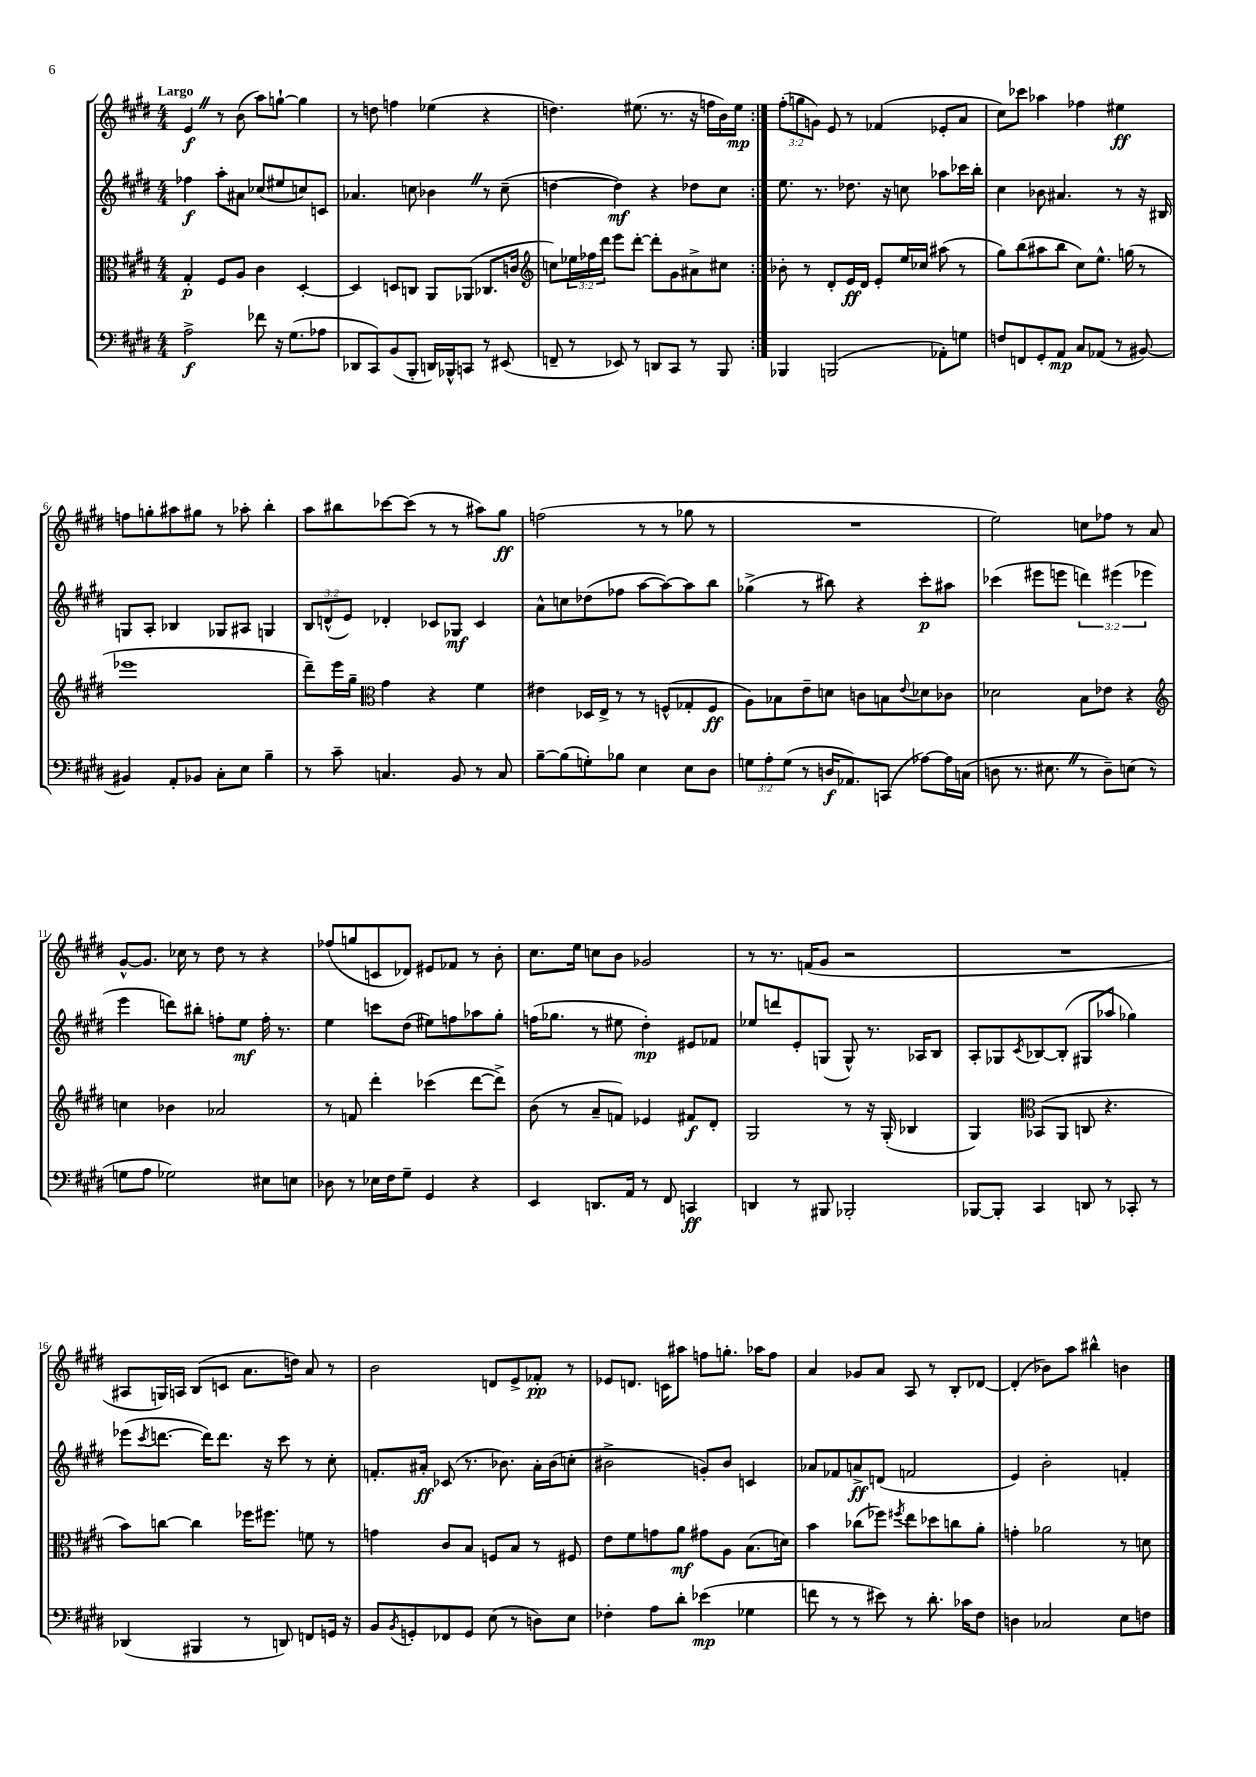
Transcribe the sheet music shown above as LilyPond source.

<<
\new StaffGroup <<
\new Staff = "s0" {
    \clef treble \key e \major \numericTimeSignature \time 4/4 \override Staff.TupletNumber.text = #tuplet-number::calc-fraction-text \tempo "Largo"
    \repeat volta 2 { e'4\f \once \override BreathingSign.text = \markup { \musicglyph "scripts.caesura.straight" } \breathe r8 b'8( a''8) g''8~-! g''4 |
    r8 d''8 f''4 ees''4( r4 |
    d''4.) eis''8.( r8. r16 f''16 b'16) eis''16\mp | }
    \tuplet 3/2 { fis''8-.( g''8 g'8) } e'8 r8 fes'4( ees'8-. a'8 |
    cis''8) ces'''8 aes''4 fes''4 eis''4\ff |
    f''8 g''8-. ais''8 gis''8 r8 aes''8-. b''4-. |
    a''8 bis''8 ces'''8~ ces'''8( r8 r8 ais''8) gis''8\ff |
    f''2( r8 r8 ges''8 r8 |
    R1 |
    e''2) c''8 fes''8 r8 a'8 |
    gis'8~-^ gis'8. ces''16 r8 dis''8 r8 r4 |
    fes''8( g''8 c'8 des'8) eis'8 fes'8 r8 b'8-. |
    cis''8. e''16 c''8 b'8 ges'2 |
    r8 r8. f'16( gis'8 r2 |
    R1 |
    ais8 g16) a16 b8( c'8 a'8. d''16) a'8 r8 |
    b'2 d'8 e'8-> fes'8-.\pp r8 |
    ees'8 d'8. c'16 ais''8 f''8 g''8.-. aes''16 f''8 |
    a'4 ges'8 a'8 a8 r8 b8-. des'8~ |
    des'4-.( bes'8) a''8 bis''4-^ b'4 \bar "|." |
}
\new Staff = "s1" {
    \clef treble \key e \major \numericTimeSignature \time 4/4 \override Staff.TupletNumber.text = #tuplet-number::calc-fraction-text
    \repeat volta 2 { fes''4\f a''8-. ais'8 ces''8( eis''8 c''8) c'8 |
    aes'4. c''8 bes'4 \once \override BreathingSign.text = \markup { \musicglyph "scripts.caesura.straight" } \breathe r8 c''8--( |
    d''4~ d''4\mf) r4 des''8 cis''8 | }
    e''8. r8. des''8. r16 c''8 aes''8 ces'''16 b''16-. |
    cis''4 bes'8 ais'4. r8 r16 bis16 |
    g8 a8-. bes4 ges8 ais8 g4 |
    \tuplet 3/2 { b8 d'8-^( e'8) } des'4-. ces'8 ges8\mf ces'4 |
    a'8-^ c''8 des''8( fes''8 a''8~ a''8~) a''8 b''8 |
    ges''4->( r8 bis''8) r4 cis'''8-.\p ais''8 |
    ces'''4( eis'''8 e'''8 \tuplet 3/2 { d'''4) eis'''4( ees'''4 } |
    e'''4 d'''8) bis''8-. f''8-. e''8\mf f''16-. r8. |
    e''4 c'''8 dis''8( eis''8) f''8 aes''8 gis''8-. |
    f''16( ges''8. r8 eis''8 dis''4-.\mp) eis'8 fes'8 |
    ees''8 d'''8 e'8-. g8( g8-^) r8. aes16 b8 |
    a8-. ges8 \acciaccatura { cis'8 } bes8~ bes8-.( gis8 aes''8 ges''4) |
    ees'''8( \acciaccatura { cis'''8 } d'''8.~ d'''16) d'''8. r16 cis'''8 r8 cis''8-. |
    f'8.-. ais'16-.\ff ces'8( r8. bes'8.) ais'16-. bes'16( c''8-. |
    bis'2-> g'8-.) bis'8 c'4 |
    aes'8 fes'8 a'8->\ff d'8( f'2 |
    e'4) b'2-. f'4-. \bar "|." |
}
\new Staff = "s2" {
    \clef alto \key e \major \numericTimeSignature \time 4/4 \override Staff.TupletNumber.text = #tuplet-number::calc-fraction-text
    \repeat volta 2 { gis4-.\p fis8 a8 cis'4 dis4~-. |
    dis4 d8 c8 a,8 aes,8( ces8. c'16 |
    \clef treble c''8) \tuplet 3/2 { ees''16 fes''16 dis'''16 } e'''8 dis'''8~-. dis'''8-. gis'8 ais'8-> cis''8 | }
    bes'8-. r8 dis'8-. e'16\ff dis'16 e'8-. e''16 ces''16 ais''8( r8 |
    gis''8) b''8( ais''8 b''8 cis''8) e''8.-^ g''16( r8 |
    ees'''1 |
    dis'''8--) e'''16 gis''16-- \clef alto gis'4 r4 fis'4 |
    eis'4 des16 e16-> r8 r8 f8-^( ges8-. f8\ff |
    a8) bes8 e'8-- d'8 c'8 b8 \appoggiatura { e'8 } des'8 ces'8 |
    des'2 b8 ees'8 r4 |
    \clef treble c''4 bes'4 aes'2 |
    r8 f'8 dis'''4-. ces'''4( dis'''8~ dis'''8->) |
    b'8( r8 a'8-- f'8) ees'4 fis'8\f dis'8-. |
    gis2 r8 r16 gis16-.( bes4 |
    gis4) \clef alto bes,8( a,8 c8 r4. |
    b'8) c''8~ c''4 fes''16 fis''8. f'8 r8 |
    g'4 cis'8 b8 f8 b8 r8 fis8 |
    e'8 fis'8 g'8 a'8\mf gis'8 a8 b8.( d'16) |
    b'4 ces''8( fes''8) \acciaccatura { fis''8 } e''8 des''8 c''8 a'8-. |
    g'4-. aes'2 r8 d'8 \bar "|." |
}
\new Staff = "s3" {
    \clef bass \key e \major \numericTimeSignature \time 4/4 \override Staff.TupletNumber.text = #tuplet-number::calc-fraction-text
    \repeat volta 2 { a2->\f fes'8 r16 gis8.( aes8 |
    des,8 cis,8) b,8( b,,8-. d,16) bes,,16-^ c,8 r8 eis,8( |
    f,8-- r8 ees,8) r8 d,8 cis,8 r8 b,,8 | }
    bes,,4 b,,2( aes,8-.) g8 |
    f8 f,8 gis,8-. a,8\mp cis8 aes,8( r8 bis,8~) |
    bis,4 a,8-. bes,8 cis8-. e8 b4-- |
    r8 cis'8-- c4. b,8 r8 c8 |
    b8~-- b8( g8-.) bes8 e4 e8 dis8 |
    \tuplet 3/2 { g8 a8-. g8( } r8 d16\f aes,8.) c,8( aes8~) aes16 c16( |
    d8 r8. eis8. \once \override BreathingSign.text = \markup { \musicglyph "scripts.caesura.straight" } \breathe r8 d8--) e8( r8 |
    g8 a8 ges2) eis8 e8 |
    des8 r8 ees16 fis16 gis8-- gis,4 r4 |
    e,4 d,8. a,16 r8 fis,8 c,4\ff |
    d,4 r8 bis,,8 bes,,2-. |
    bes,,8~ bes,,8-. cis,4 d,8 r8 ces,8-. r8 |
    des,4( bis,,4 r8 d,8) f,8 g,16 r16 |
    b,8 \acciaccatura { b,8 } g,8-. fes,8 g,8 e8( r8 d8) e8 |
    fes4-. a8 dis'8-. ees'4\mp( ges4 |
    f'8 r8 r8 eis'8) r8 dis'8.-. ces'16 fis8 |
    d4 ces2 e8 f8 \bar "|." |
}
>>
>>
